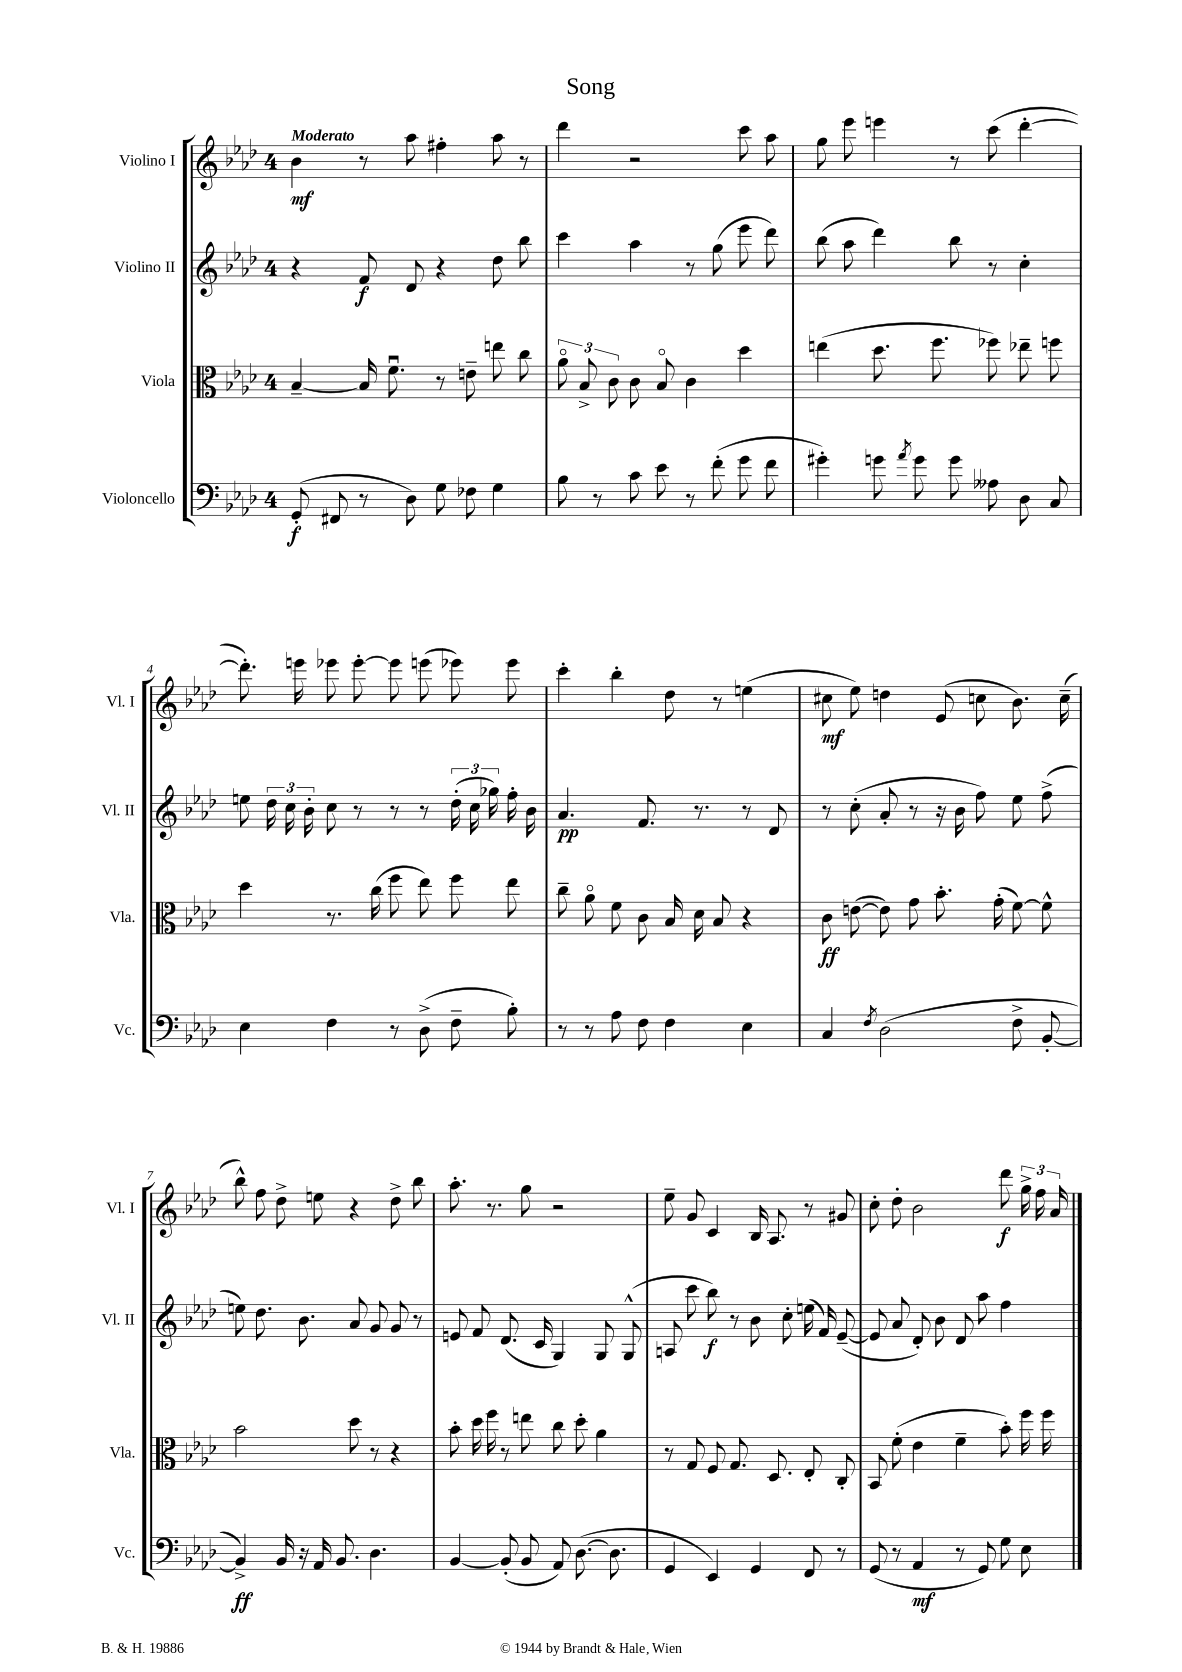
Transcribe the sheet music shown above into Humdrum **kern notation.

**kern	**kern	**kern	**kern
*staff4	*staff3	*staff2	*staff1
*clefF4	*clefC3	*clefG2	*clefG2
*k[b-e-a-d-]	*k[b-e-a-d-]	*k[b-e-a-d-]	*k[b-e-a-d-]
*M4/4	*M4/4	*M4/4	*M4/4
(8GG'	[4B-~	4r	4b-
8FF#	.	.	.
8r	16B-]	8f	8r
.	8.fu	.	.
8D-)	.	8d-	8aa-
8G	8r	4r	4ff#'
8F-	8e~	.	.
4G	8ee	8dd-	8aa-
.	8cc	8bb-	8r
=	=	=	=
8B-	12a-o	4ccc	4ddd-
.	12B-^	.	.
8r	.	.	.
.	12c	.	.
8c	8c	4aa-	2r
8e-	8B-o	.	.
8r	4c	8r	.
(8f'	.	(8gg	.
8g	4dd-	8eee-	8ccc
8f	.	8ddd-)	8aa-
=	=	=	=
4g#')	(4ee	(8bb-	8gg
.	.	8aa-	8eee-
8g	8.dd-	4ddd-)	4eee
8qa-	.	.	.
8g	.	.	.
.	8.ff	.	.
8g	.	8bb-	8r
8A--	8ff-)	8r	(8ccc
8D-	8ee-~	4cc'	[4ddd-'
8C	8ff	.	.
=	=	=	=
4E-	4dd-	8ee	8.ddd-'])
.	.	24dd-	.
.	.	24cc	.
.	.	.	16eee
.	.	24b-'	.
4F	8.r	8cc	8eee-
.	.	8r	[8eee-'
.	(16cc	.	.
8r	8ff	8r	8eee-]
(8D-^	8ee-)	8r	(8eee
8F~	8ff	(24dd-'	8eee-)
.	.	24cc	.
.	.	24gg-)	.
8B-')	8ee-	16ff'	8eee-
.	.	16b-	.
=	=	=	=
8r	8cc~	4.a-	4ccc'
8r	8a-o	.	.
8A-	8f	.	4bb-'
8F	8c	8.f	.
4F	16B-	.	8dd-
.	16d-	8.r	.
.	8B-	.	8r
4E-	4r	8r	(4ee
.	.	8d-	.
=	=	=	=
4C	8c	8r	8cc#
.	([8e	(8cc'	8ee-)
8qF	.	.	.
(2D-	8e])	8a-'	4dd
.	8g	8r	.
.	8.b-'	16r	(8e-
.	.	16b-	.
.	.	8ff)	8cc
.	(16g'	.	.
8F^	[8f)	8ee-	8.b-)
[8BB-'	8f^^]	(8ff^	.
.	.	.	(16cc~
=	=	=	=
4BB-^])	2b-	8ee)	8bb-^^)
.	.	8.dd-	8ff
16BB-	.	.	8dd-^
16r	.	8.b-	.
16AA-	.	.	8ee
8.BB-	.	.	.
.	8dd-	8a-	4r
4.D-	8r	8g	.
.	4r	8g	8dd-^
.	.	8r	8bb-
=	=	=	=
[4BB-	8b-'	8e	8.aa-'
.	16dd-	8f	.
.	16ff	.	8.r
(8BB-']	8r	(8.d-	.
8BB-	8ee	.	8gg
.	.	16c	.
8AA-)	8cc	4G)	2r
([8.D-	8dd-'	.	.
.	4a-	8G	.
8.D-]	.	.	.
.	.	(8G^^	.
=	=	=	=
4GG	8r	8A	8ee-~
.	8G	8ccc	8g
4EE-)	8F	8bb-)	4c
.	8.G	8r	.
4GG	.	8b-	16B-
.	8.D-	.	8.A-
.	.	8cc'	.
8FF	8E-'	(16ee	8r
.	.	16f)	.
8r	8C'	([8e-~	8g#
=	=	=	=
(8GG	8BB-	8e-]	8cc'
8r	(8f'	8a-	8dd-'
4AA-	4e-	8d-')	2b-
.	.	8b-	.
8r	4f~	8d-	.
8GG)	.	8aa-	.
8G	8b-')	4ff	8ddd-
8E-	16ff	.	24gg^
.	.	.	24ff
.	16ff	.	.
.	.	.	24a-
==	==	==	==
*-	*-	*-	*-
